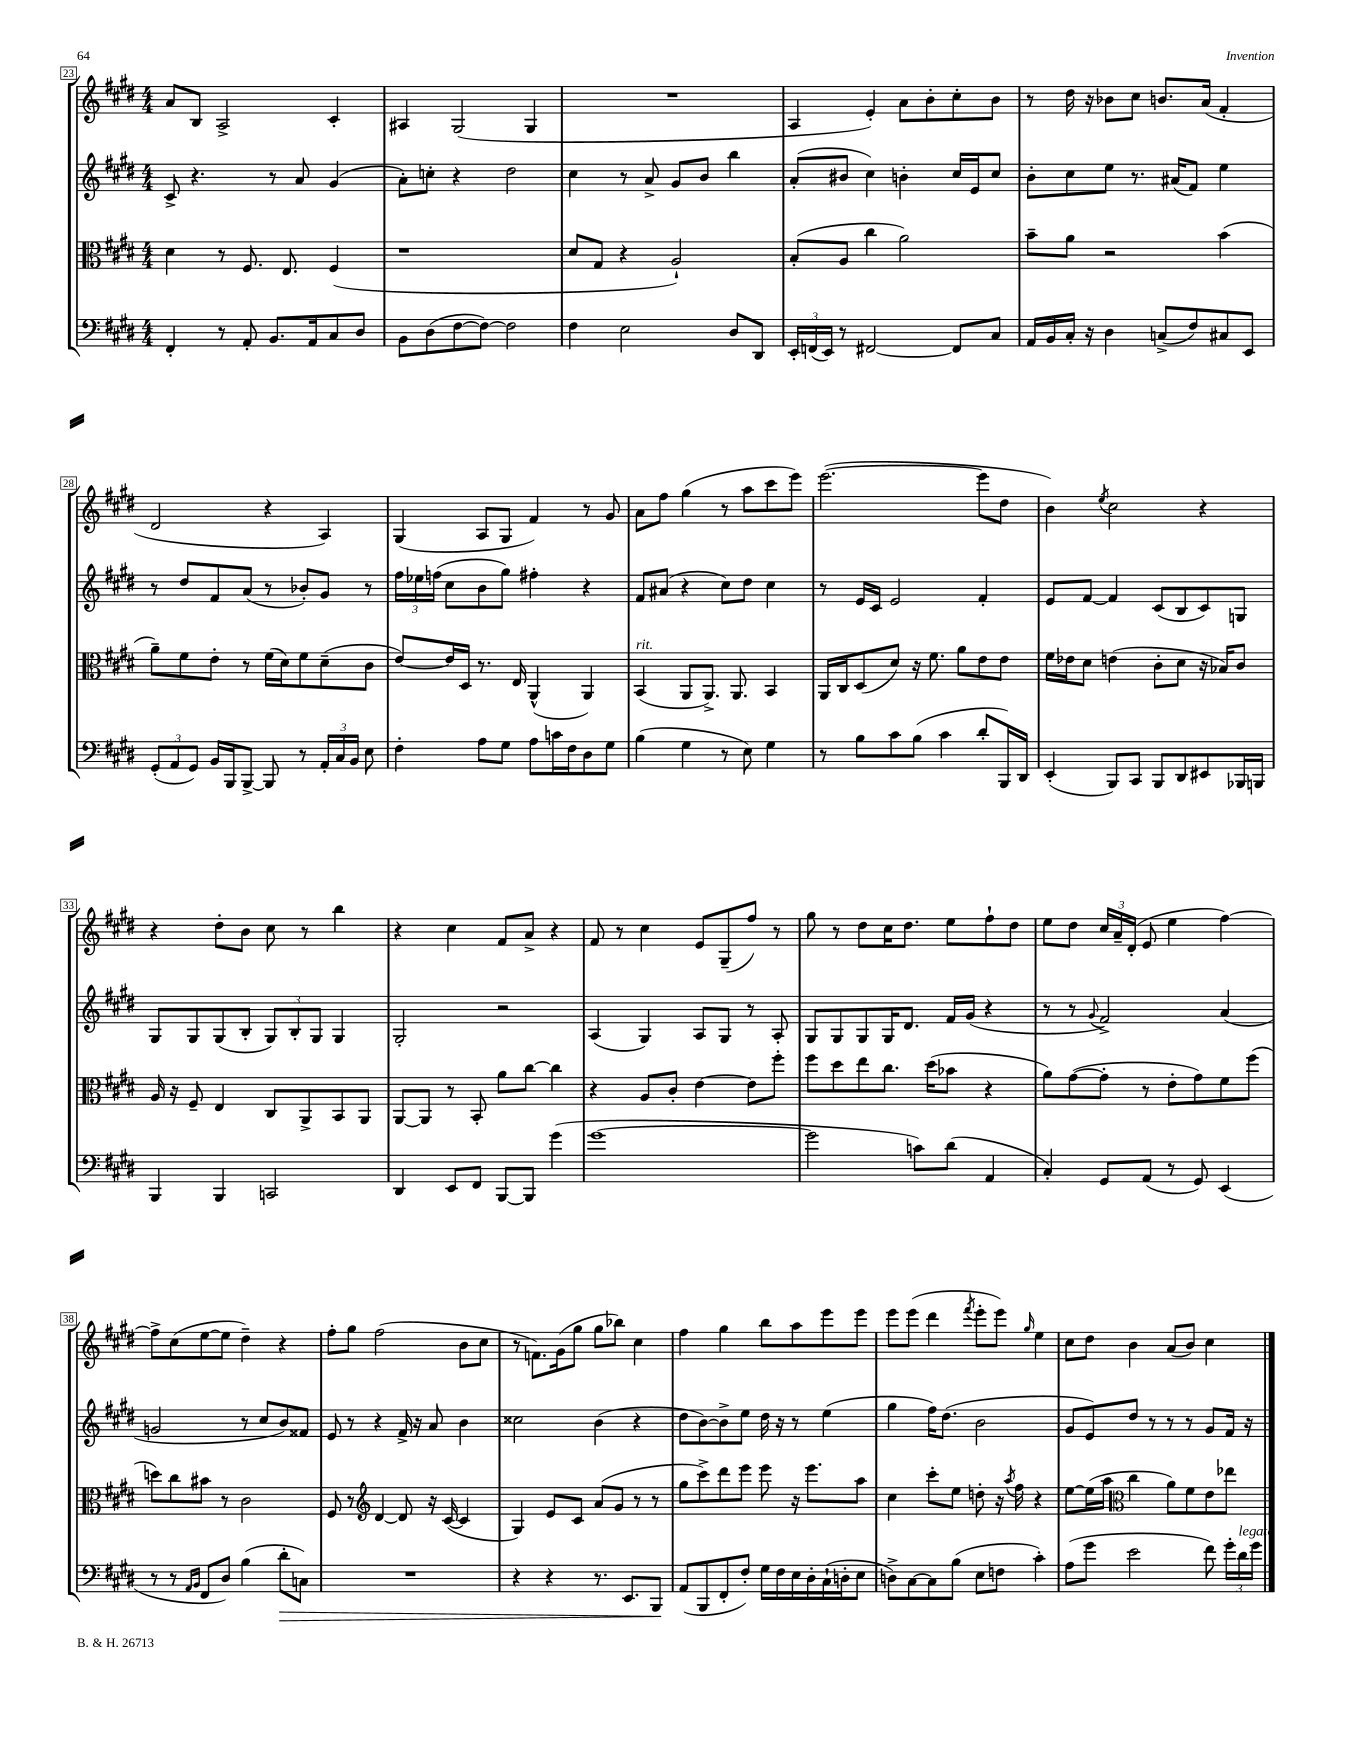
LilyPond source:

<<
\new StaffGroup <<
\new Staff = "s0" {
    \clef treble \key e \major \numericTimeSignature \time 4/4
    \autoBeamOff a'8[ b8] a2-> cis'4-. |
    ais4 gis2( gis4 |
    R1 |
    a4 e'4-.) a'8[ b'8-. cis''8-. b'8] |
    r8 dis''16 r16 bes'8[ cis''8] b'8.[ a'16]( fis'4-. |
    dis'2 r4 a4) |
    gis4( a8[ gis8] fis'4) r8 gis'8 |
    a'8[ fis''8] gis''4( r8 a''8[ cis'''8 e'''8]) |
    e'''2.~( e'''8[ dis''8] |
    b'4) \acciaccatura { e''8 } cis''2 r4 |
    r4 dis''8[-. b'8] cis''8 r8 b''4 |
    r4 cis''4 fis'8[ a'8]-> r4 |
    fis'8 r8 cis''4 e'8[ gis8--( fis''8]) r8 |
    gis''8 r8 dis''8[ cis''16 dis''8.] e''8[ fis''8-! dis''8] |
    e''8[ dis''8] \tuplet 3/2 { cis''16[ a'16-- dis'16]-.( } e'8 e''4 fis''4~) |
    fis''8[-> cis''8( e''8~ e''8] dis''4--) r4 |
    fis''8[-. gis''8] fis''2( b'8[ cis''8] |
    r8 f'8.[) gis'16( gis''8] gis''8[ bes''8]) cis''4 |
    fis''4 gis''4 b''8[ a''8 e'''8 e'''8] |
    e'''8[ e'''8]( dis'''4 \acciaccatura { fis'''8 } e'''8[-. e'''8]) \grace { gis''16 } e''4 |
    cis''8[ dis''8] b'4 a'8[( b'8]) cis''4 \bar "|." |
}
\new Staff = "s1" {
    \clef treble \key e \major \numericTimeSignature \time 4/4
    \autoBeamOff cis'8-> r4. r8 a'8 gis'4( |
    a'8[-.) c''8]-. r4 dis''2 |
    cis''4 r8 a'8-> gis'8[ b'8] b''4 |
    a'8[-.( bis'8] cis''4) b'4-. cis''16[ e'16 cis''8] |
    b'8[-. cis''8 e''8] r8. ais'16[( fis'8]) e''4 |
    r8 dis''8[ fis'8 a'8]( r8 bes'8[-.) gis'8] r8 |
    \tuplet 3/2 { fis''16[ ees''16 f''16]( } cis''8[ b'8 gis''8]) fis''4-. r4 |
    fis'8[ ais'8]( r4 cis''8[) dis''8] cis''4 |
    r8 e'16[ cis'16] e'2 fis'4-. |
    e'8[ fis'8]~ fis'4 cis'8[( b8 cis'8) g8] |
    gis8[ gis8 gis8( b8]-. \tuplet 3/2 { gis8[) b8-. gis8] } gis4 |
    gis2-. r2 |
    a4( gis4) a8[ gis8] r8 a8-. |
    gis8[ gis8 gis8 gis16 dis'8.] fis'16[ gis'16]( r4 |
    r8 r8 \appoggiatura { gis'8 } fis'2->) a'4( |
    g'2 r8 cis''8[ b'8) fisis'8] |
    e'8 r8 r4 fis'16-> r16 a'8 b'4 |
    cisis''2 b'4( r4 |
    dis''8[ b'8~) b'8-> e''8] dis''16 r16 r8 e''4( |
    gis''4 fis''16[) dis''8.]( b'2 |
    gis'8[ e'8) dis''8] r8 r8 r8 gis'8[ fis'16] r16 \bar "|." |
}
\new Staff = "s2" {
    \clef alto \key e \major \numericTimeSignature \time 4/4
    \autoBeamOff dis'4 r8 fis8. e8. fis4( |
    r1 |
    dis'8[ gis8] r4 a2-!) |
    b8[-.( a8] cis''4 a'2) |
    b'8[-- a'8] r2 b'4( |
    a'8[--) fis'8 e'8]-. r8 fis'16[( dis'16) fis'8 dis'8--( cis'8] |
    e'8[~) e'16 dis16] r8. e16 a,4-^( a,4) |
    b,4^\markup { \italic "rit." }( a,8[ a,8.]->) a,8. b,4 |
    a,16[ cis16 dis8( dis'8]) r16 fis'8. a'8[ e'8 e'8] |
    fis'16[ ees'16 dis'8] e'4( cis'8[-. dis'8] r16 bes16[) cis'8] |
    a16 r16 fis8-- e4 cis8[ a,8-> b,8 a,8] |
    a,8[~ a,8] r8 b,8-. a'8[ cis''8]~ cis''4 |
    r4 a8[ cis'8]-. e'4~ e'8[ fis''8]-. |
    fis''8[ dis''8 e''8 cis''8.] dis''16[( bes'8] r4 |
    a'8[) gis'8~( gis'8]-. r8 e'8[-. gis'8) fis'8 fis''8]( |
    d''8[) cis''8 bis'8] r8 cis'2 |
    fis8 r8 \clef treble dis'4~ dis'8 r16 cis'16~( cis'4 |
    gis4) e'8[ cis'8] a'8[( gis'8] r8 r8 |
    gis''8[ cis'''8->) dis'''8 e'''8] e'''8 r16 e'''8.[ a''8] |
    cis''4 cis'''8[-. e''8] d''8-. r16 \acciaccatura { a''8 } fis''16 r4 |
    e''8[~ e''16( a''16] \clef alto cis''4 a'8[) fis'8 e'8 ees''8] \bar "|." |
}
\new Staff = "s3" {
    \clef bass \key e \major \numericTimeSignature \time 4/4
    \autoBeamOff fis,4-. r8 a,8-. b,8.[ a,16 cis8 dis8] |
    b,8[ dis8( fis8~ fis8]~) fis2 |
    fis4 e2 dis8[ dis,8] |
    \tuplet 3/2 { e,16[-. f,16( e,16]) } r8 fis,2~ fis,8[ cis8] |
    a,16[ b,16 cis16]-. r16 dis4 c8[->( fis8) cis8 e,8] |
    \tuplet 3/2 { gis,8[-.( a,8 gis,8]) } b,16[ b,,16 b,,8]~-> b,,8 r8 \tuplet 3/2 { a,16[-. cis16 b,16] } e8 |
    fis4-. a8[ gis8] a8[ c'16 fis16 dis8 gis8] |
    b4( gis4 r8 e8) gis4 |
    r8 b8[ cis'8 b8]( cis'4 dis'8[-. b,,16) dis,16] |
    e,4-.( b,,8[) cis,8] b,,8[ dis,8 eis,8 bes,,16 b,,16] |
    b,,4 b,,4 c,2 |
    dis,4 e,8[ fis,8] b,,8[~ b,,8] gis'4( |
    gis'1~ |
    gis'2 c'8[) dis'8]( a,4 |
    cis4-.) gis,8[ a,8]( r8 gis,8) e,4( |
    r8 r8 \grace { a,16[ b,16] } fis,8[ dis8]) b4( dis'8[-.\> c8]) |
    R1 |
    r4 r4 r8. e,8.[ b,,8]\! |
    a,8[( b,,8 fis,8-. fis8]-.) gis16[ fis16 e16 dis16-. cis16-!( d16-. e8] |
    d8[->) cis8~ cis8 b8]( e8[ f8] cis'4-.) |
    a8[( gis'8] e'2 fis'8) \tuplet 3/2 { gis'16[-. dis'16^\markup { \italic "legato" } gis'16] } \bar "|." |
}
>>
>>
\layout { \context { \Score currentBarNumber = #23 \override BarNumber.stencil = #(make-stencil-boxer 0.1 0.3 ly:text-interface::print) } }
